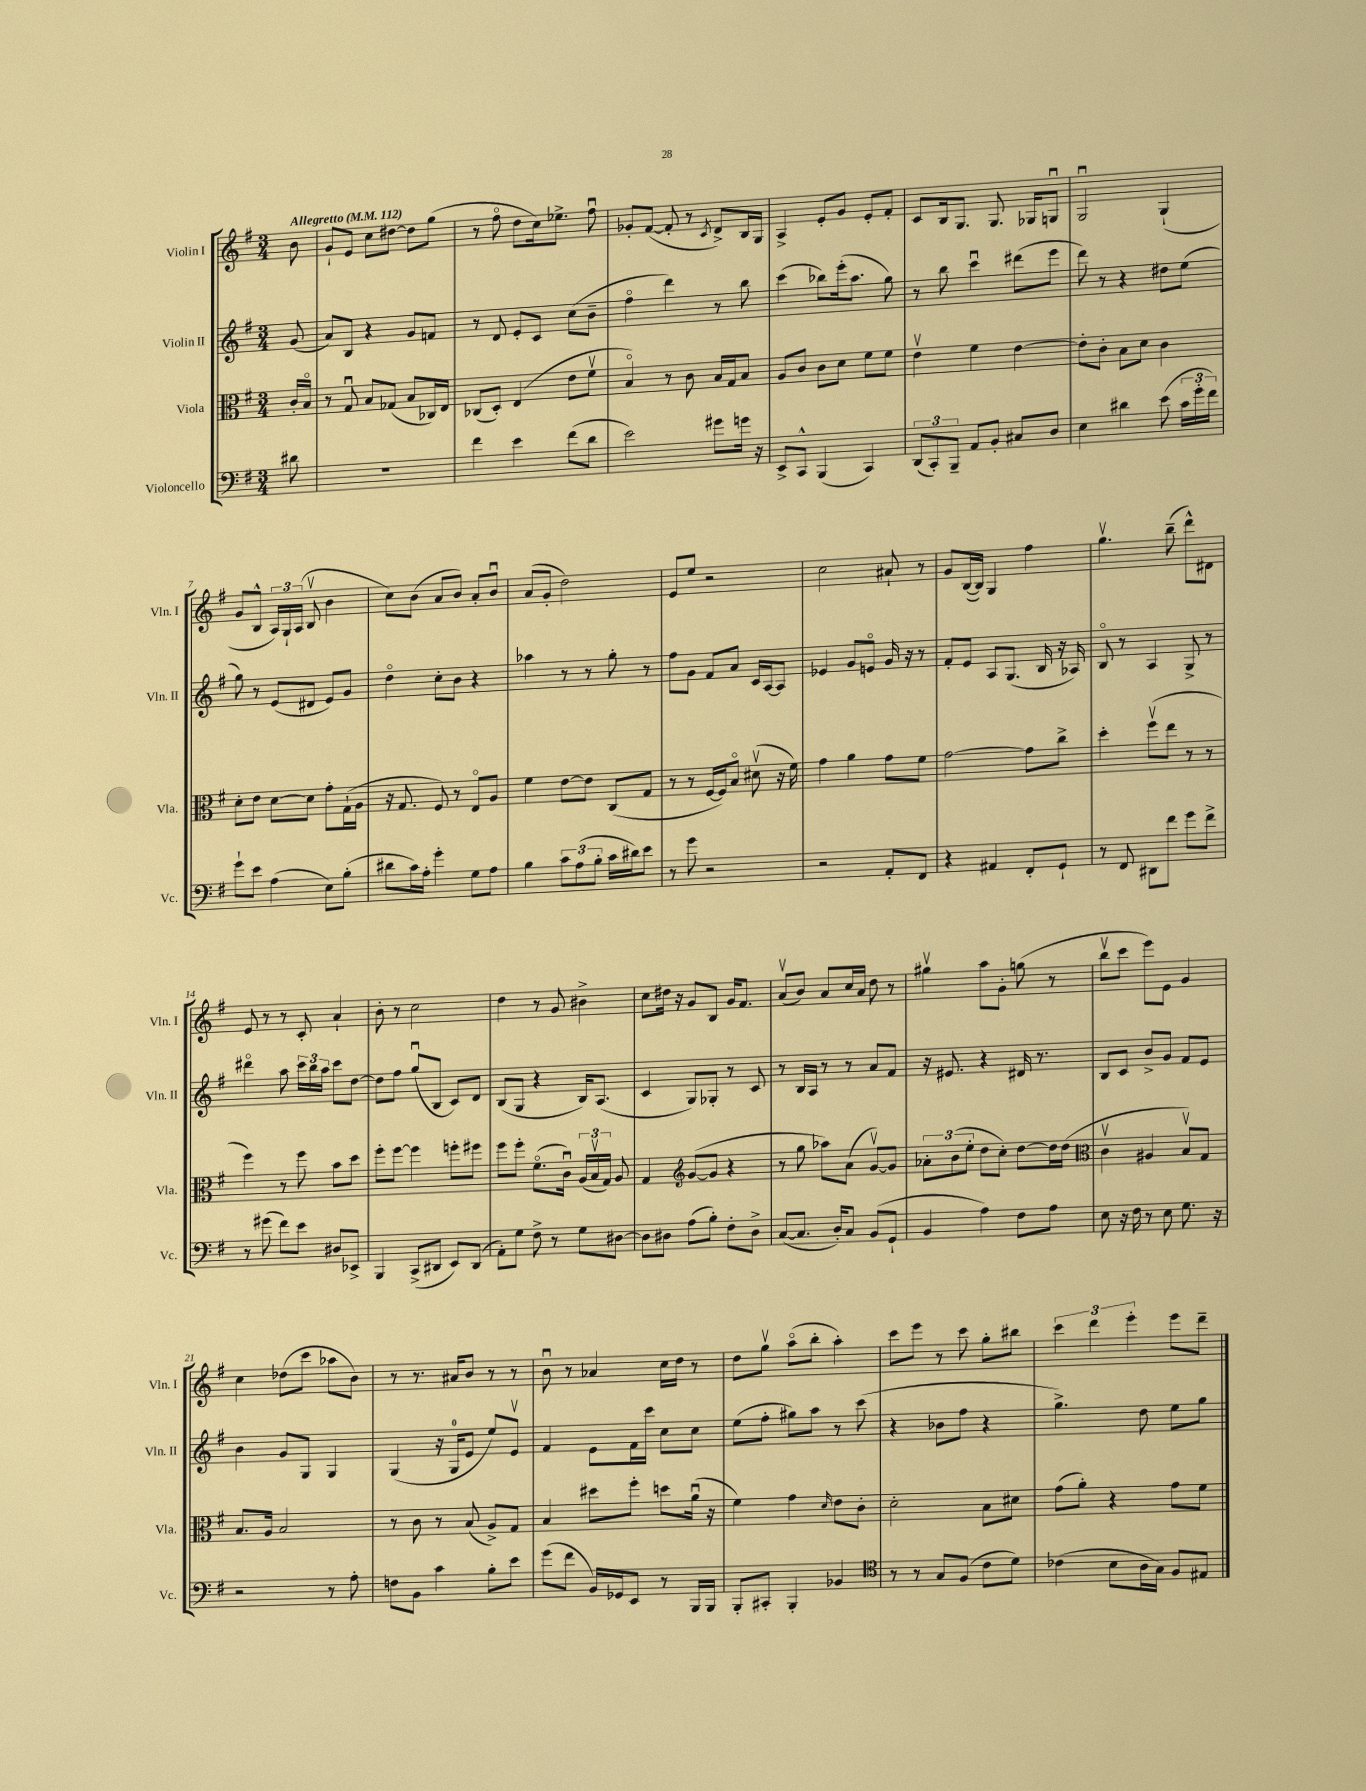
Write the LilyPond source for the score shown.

<<
\new StaffGroup <<
\new Staff = "s0" \with { instrumentName = "Violin I" shortInstrumentName = "Vln. I" } {
    \clef treble \key g \major \numericTimeSignature \time 3/4 \partial 8 \tempo "Allegretto" 4 = 112
    \autoBeamOff b'8 |
    g'8[-! e'8] c''8[ dis''8]~ dis''8[ g''8]( |
    r8 fis''8\flageolet d''8[ c''16) ees''8.]-> fis''8\downbow |
    ges'8[-. fis'8]~( fis'8-. r8 \acciaccatura { c'8 } d'8[->) b16 g16] |
    a4-> e'8[-. g'8] e'8[-. fis'8]-. |
    c'8[ b16 g8.] g8. ges16[ g8]\downbow |
    g2\downbow g4-!( |
    g'8[ b8]-^ \tuplet 3/2 { a16[) g16-! a16]( } b8\upbow b'4 |
    c''8[) b'8]( a'8[ b'8]) a'8[-. b'8]\downbow |
    a'8[( g'8]-. d''2) |
    e'8[ e''8] r2 |
    c''2 ais'8-! r8 |
    g'8[ b16~( b16]) g4 fis''4 |
    g''4.\upbow b''8--( d'''8[-^) dis'8] |
    e'8 r8 r8 c'8-. a'4-! |
    b'8-. r8 c''2 |
    d''4 r8 g'8 bis'4-> |
    c''8[ dis''16] r16 g'8[ b8] g'16[ fis'8.] |
    a'8[\upbow( b'8]) a'8[ c''16 a'16] d''8 r8 |
    gis''4\upbow a''8[ g'8]-. g''8( r8 |
    b''8[\upbow c'''8] e'''8[) e'8] g'4 |
    c''4 des''8[( c'''8] aes''8[ b'8]) |
    r8 r8. ais'16[ b'8] r8 r8 |
    b'8\downbow r8 aes'4 c''16[ d''16] r8 |
    d''8[ g''8]\upbow a''8[\flageolet( b''8]-. a''4-.) |
    c'''8[ e'''8] r8 c'''8 g''8[-. bis''8] |
    \tuplet 3/2 { c'''4 d'''4 e'''4-. } e'''8[ d'''8]-- \bar "|." |
}
\new Staff = "s1" \with { instrumentName = "Violin II" shortInstrumentName = "Vln. II" } {
    \clef treble \key g \major \numericTimeSignature \time 3/4 \partial 8
    \autoBeamOff g'8( |
    a'8[) b8] r4 g'8[ f'8] |
    r8 d'8 e'8[-. c'8] c''8[( b'8]-- |
    fis''4\flageolet d'''4) r8 b''8 |
    c'''4( bes''8[) e'''16-.( a''8.] g''8) |
    r8 b''8 c'''4\downbow dis'''8[( e'''8] |
    d'''8) r8 r4 dis''8[ e''8]( |
    g''8) r8 e'8[( dis'8] e'8[) g'8] |
    d''4\flageolet c''8[-. b'8] r4 |
    aes''4 r8 r8 g''8-. r8 |
    fis''8[ g'8] fis'8[ a'8] c'16[ a16~ a8] |
    ees'4 g'8[ e'8]\flageolet g'16 r16 r8 |
    fis'8[-. e'8] a8[ g8.]( b16 r16 aes16) |
    b8\flageolet r8 a4 g8-> r8 |
    dis'''4\flageolet a''8 \tuplet 3/2 { c'''16[ b''16 a''16] } c'''8[ d''8]~ |
    d''8[ fis''8] g''8[\downbow( b8] c'8[) d'8] |
    b8[( g8] r4 b16[) a8.]( |
    c'4 g8[) ges8]-. r8 c'8 |
    r8 b16[ a16] r8 r8 a'8[ fis'8] |
    r16 eis'8. r4 dis'16 r8. |
    b8[ c'8] b'8[-> g'8] fis'8[ e'8] |
    b'4 g'8[ g8] g4 |
    g4( r16 g16[-0 e'8] e''8[) e'8]\upbow |
    fis'4 e'8[ fis'16 c'''16] c''8[ c''8] |
    e''8[( fis''8]-. gis''8[) a''8] r8 c'''8( |
    r4 bes'8[ fis''8] r4 |
    g''4.->) d''8 e''8[ g''8] \bar "|." |
}
\new Staff = "s2" \with { instrumentName = "Viola" shortInstrumentName = "Vla." } {
    \clef alto \key g \major \numericTimeSignature \time 3/4 \partial 8
    \autoBeamOff c'16[-. b16]\flageolet |
    r8 g8\downbow b8[ ges8]( b8[ ces16) e16] |
    ces8[( d8]-.) e4( e'8[ fis'8]\upbow |
    b4\flageolet) r8 c'8 b16[ g16 b8] |
    a8[ c'8] c'8[ d'8] fis'8[ fis'8] |
    e'4\upbow fis'4 e'4~ |
    e'8[-. c'8]-. b8[ d'8] c'4 |
    d'8[-. e'8] d'8[~ d'8] g'8[-. g16-!( a16] |
    r16 g8. fis8) r8 e8[\flageolet a8] |
    fis'4 e'8[~ e'8] c8[( g8] |
    r8 r8 fis16[~ fis16) b8]\flageolet dis'8\upbow( r16 fis'16) |
    g'4 a'4 g'8[ fis'8] |
    g'2~ g'8[ c''8]-> |
    d''4-. fis''8[\upbow( e''8] r8 r8 |
    fis''4) r8 fis''8 b'8[ d''8] |
    fis''8[-. fis''8]~ fis''4 f''8[-. fis''8] |
    fis''8[ fis''8]-. fis'8.[\flageolet( c'16]\downbow) \tuplet 3/2 { a16[( b16\upbow g16]) } a8 |
    g4 \clef treble g'8[~( g'8] r4 |
    r8 g''8 aes''8[) a'8]( g'8[~\upbow) g'8] |
    \tuplet 3/2 { aes'8[-. b'8( e''8]-. } d''8[ c''8]-.) d''8[~ d''16 d''16]( |
    \clef alto c'4\upbow ais4 b8[\upbow) g8] |
    b8.[ a16] b2 |
    r8 c'8 r8 b8( a8[->) g8] |
    b4 dis''8[ fis''8]-. d''8[ a'16]\downbow( r16 |
    fis'4) g'4 \grace { d'16 } e'8[ c'8]-. |
    d'2-. b8[ dis'8] |
    g'8[( a'8]-.) r4 g'8[ fis'8] \bar "|." |
}
\new Staff = "s3" \with { instrumentName = "Violoncello" shortInstrumentName = "Vc." } {
    \clef bass \key g \major \numericTimeSignature \time 3/4 \partial 8
    \autoBeamOff dis'8 |
    R2. |
    fis'4 e'4 fis'8[( d'8] |
    e'2) gis'8[ g'16] r16 |
    e,8[-> c,8]-^ b,,4( c,4) |
    \tuplet 3/2 { d,8[( c,8-.) b,,8]-- } a,8[ b,8]-. cis8[ d8] |
    e4 dis'4 e'8( \tuplet 3/2 { c'16[ g'16-. fis'16]) } |
    g'8[-! e'8] a4( e8[) b8]-.( |
    dis'8[ c'16) a16]-. g'4-. g8[ a8] |
    b4 \tuplet 3/2 { c'8[ a8( b8]-. } c'16[ dis'16) e'8] |
    r8 g'8 r2 |
    r2 a,8[-. fis,8] |
    r4 ais,4 fis,8[-. g,8]-! |
    r8 fis,8 dis,8[ fis'8] g'8[ fis'8]-> |
    r8 gis'8( fis'8[) e'8] dis8[ ees,8]-> |
    b,,4 c,8[->( dis,8] e,8[) dis,8]( |
    a,8[-.) g8] fis8-> r8 g8[ dis8]~ |
    dis8[ dis8] a8[( b8]-.) fis8[-. dis8]-> |
    c8[~( c8.] d16[-.) c8] b,8[( g,8]-! |
    b,4 a4) fis8[ a8] |
    e8 r16 fis16 r8 e8 g8. r16 |
    r2 r8 a8-. |
    f8[ b,8] c'4 b8[-. e'8] |
    g'8[( fis'8] b,16[) ges,16 e,8] r8 b,,16[ b,,16] |
    b,,8[-. cis,8]-. b,,4-. bes,4 |
    \clef tenor r8 r8 g8[ fis8]( c'8[ d'8]) |
    ces'4( b8[ a16 g16]) fis8[ eis8] \bar "|." |
}
>>
>>
